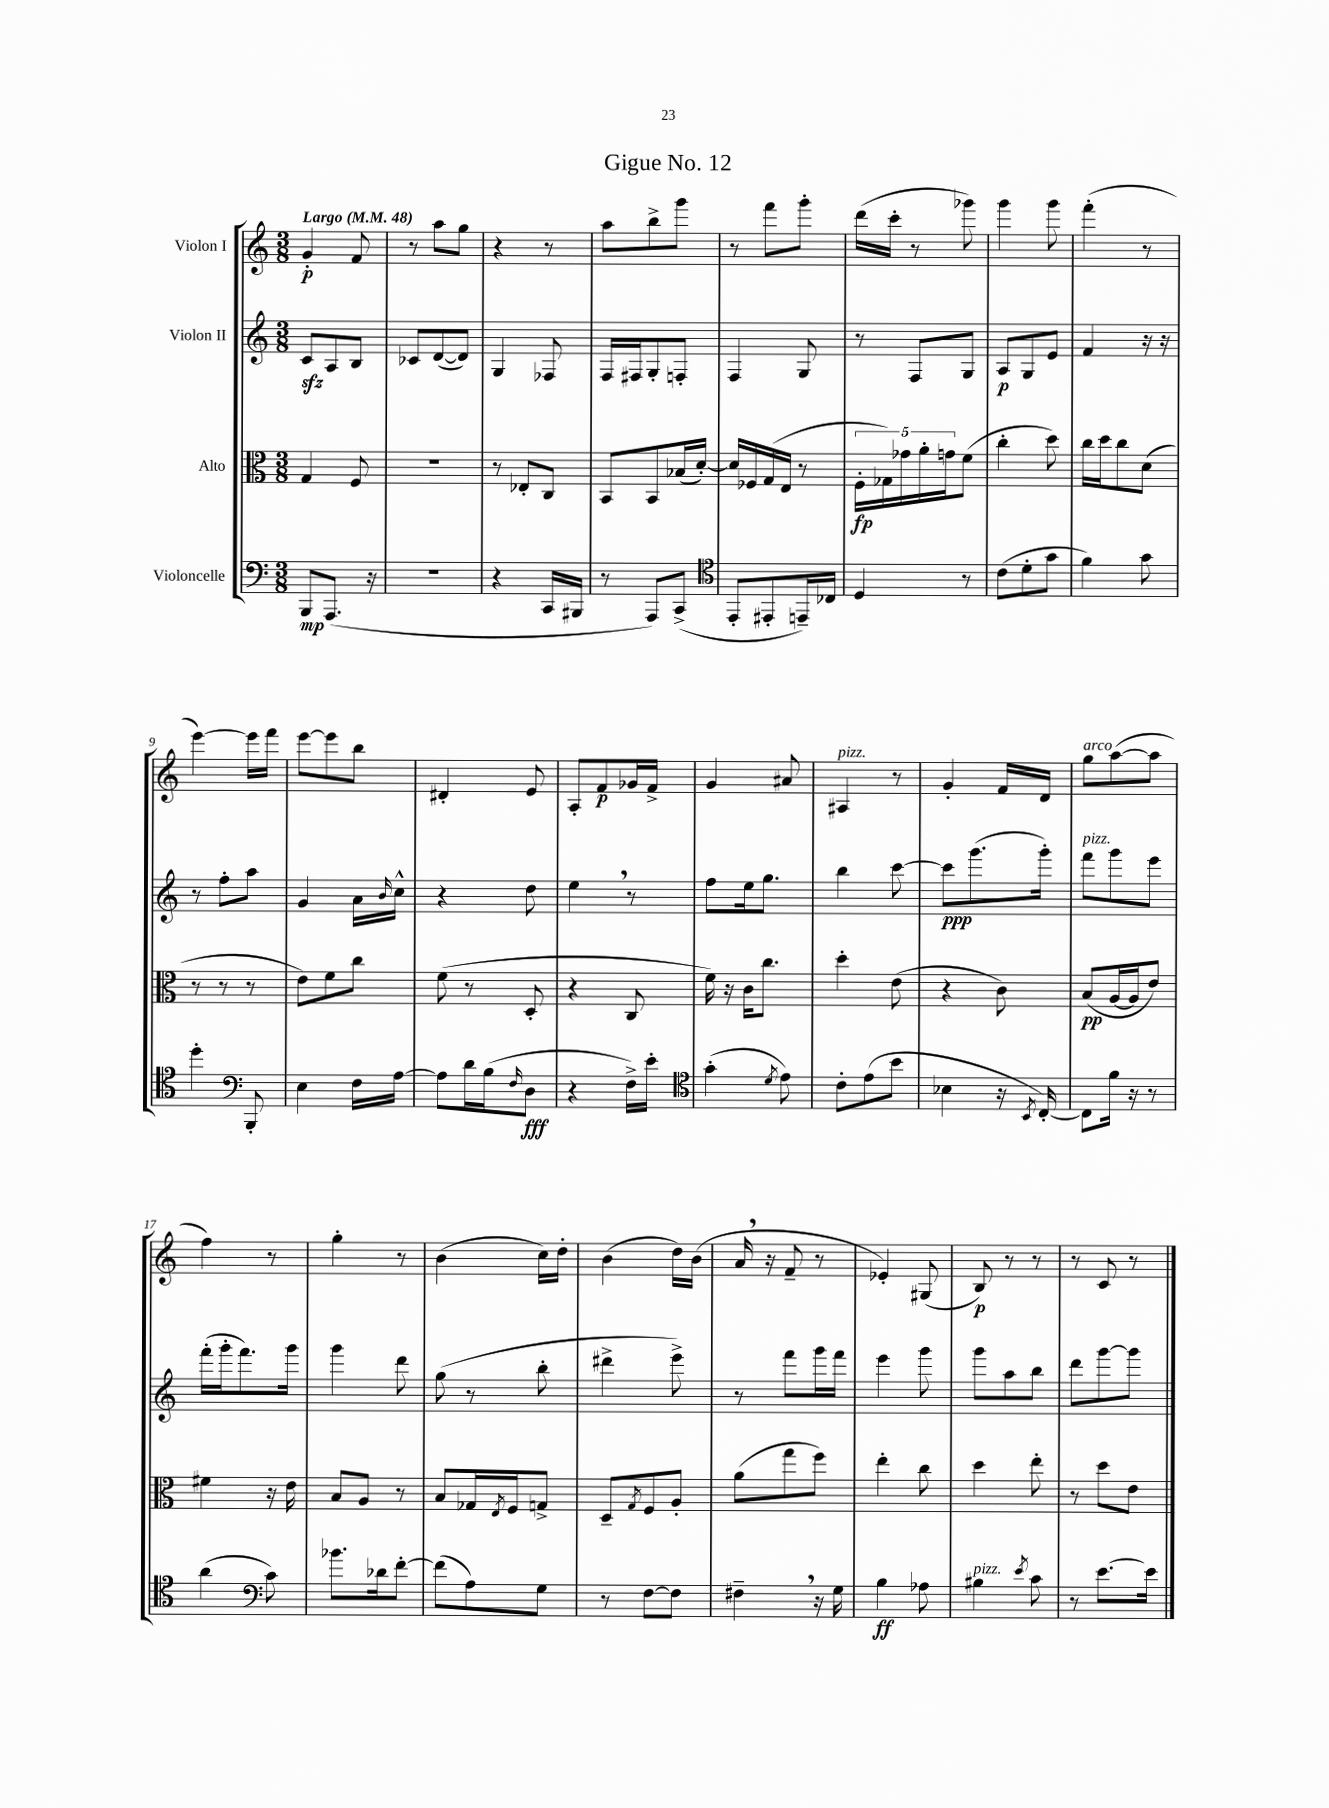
\header { title = "Gigue No. 12" }
<<
\new StaffGroup <<
\new Staff = "s0" \with { instrumentName = "Violon I" } {
    \clef treble \key c \major \numericTimeSignature \time 3/8 \tempo "Largo" 4 = 48
    g'4-.\p f'8 |
    r8 a''8 g''8 |
    r4 r8 |
    a''8 b''8-> g'''8 |
    r8 f'''8 g'''8-. |
    d'''16( c'''16-. r8 ges'''8) |
    g'''4 g'''8 |
    f'''4-.( r8 |
    e'''4~) e'''16 f'''16 |
    e'''8~ e'''8 b''8 |
    dis'4-. e'8 |
    a8-. f'8\p ges'16 f'16-> |
    g'4 ais'8 |
    ais4^\markup { \italic "pizz." } r8 |
    g'4-. f'16 d'16 |
    g''8^\markup { \italic "arco" } a''8~( a''8 |
    f''4) r8 |
    g''4-. r8 |
    b'4( c''16) d''16-. |
    b'4( d''16) b'16( |
    a'16 \breathe r16 f'8-- r8 |
    ees'4-.) gis8( |
    b8\p) r8 r8 |
    r8 c'8 r8 \bar "|." |
}
\new Staff = "s1" \with { instrumentName = "Violon II" } {
    \clef treble \key c \major \numericTimeSignature \time 3/8
    c'8\sfz a8 b8 |
    ces'8 d'8~( d'8) |
    g4 fes8 |
    f16 fis16 g8-. f8-. |
    f4 g8 |
    r8 f8 g8 |
    a8\p g8 e'8 |
    f'4 r16 r16 |
    r8 f''8-. a''8 |
    g'4 a'16 \grace { b'16 } c''16-^ |
    r4 d''8 |
    e''4 \breathe r8 |
    f''8 e''16 g''8. |
    b''4 c'''8~ |
    c'''8\ppp g'''8.( g'''16-.) |
    f'''8^\markup { \italic "pizz." } g'''8 e'''8 |
    f'''16-.( g'''16-. f'''8.) g'''16 |
    g'''4 d'''8 |
    g''8( r8 b''8-. |
    dis'''4-> e'''8->) |
    r8 f'''8 g'''16 f'''16 |
    e'''4 g'''8 |
    g'''8 a''8 b''8 |
    d'''8 g'''8~ g'''8 \bar "|." |
}
\new Staff = "s2" \with { instrumentName = "Alto" } {
    \clef alto \key c \major \numericTimeSignature \time 3/8
    g4 f8 |
    R4. |
    r8 ees8-. c8 |
    b,8 b,8 bes16( d'16~-.) |
    d'16 fes16 g16( e16 r8 |
    \tuplet 5/4 { f16-.\fp ges16) ges'16 a'16-. g'16 } f'8( |
    c''4-. d''8) |
    c''16 d''16 c''8 d'8( |
    r8 r8 r8 |
    e'8) f'8 c''8 |
    f'8( r8 d8-. |
    r4 c8 |
    f'16) r16 c'16 c''8. |
    d''4-. e'8( |
    r4 c'8) |
    b8\pp( a16~ a16 e'8) |
    fis'4 r16 e'16 |
    b8 a8 r8 |
    b8 ges16 \acciaccatura { e8 } f16 g8-> |
    d8-- \acciaccatura { g8 } f8 a8-. |
    a'8( g''8 f''8) |
    e''4-. c''8 |
    d''4 e''8-. |
    r8 d''8 e'8 \bar "|." |
}
\new Staff = "s3" \with { instrumentName = "Violoncelle" } {
    \clef bass \key c \major \numericTimeSignature \time 3/8
    b,,8\mp a,,8.( r16 |
    r4. |
    r4 c,16 bis,,16 |
    r8 a,,8) c,8->( |
    \clef tenor e,8-. eis,8-. e,16--) ces16 |
    d4 r8 |
    c'8( d'8-. g'8 |
    f'4) g'8 |
    d''4-. \clef bass b,,8-. |
    e4 f16 a16~ |
    a8 d'16 b16( \grace { f16 } d8\fff |
    r4 f16->) e'16-. |
    \clef tenor g'4-.( \acciaccatura { d'8 } e'8) |
    c'8-. e'8( b'8 |
    bes4 r16 \acciaccatura { b,8 } c16~-.) |
    c8 f'16 r16 r8 |
    a'4( \clef bass c'8) |
    bes'8. des'16 f'8~-. |
    f'8( a8) g8 |
    r8 f8~ f8 |
    fis4-- \breathe r16 g16 |
    b4\ff aes8 |
    bis4^\markup { \italic "pizz." } \acciaccatura { e'8 } c'8 |
    r8 e'8.~ e'16 \bar "|." |
}
>>
>>
